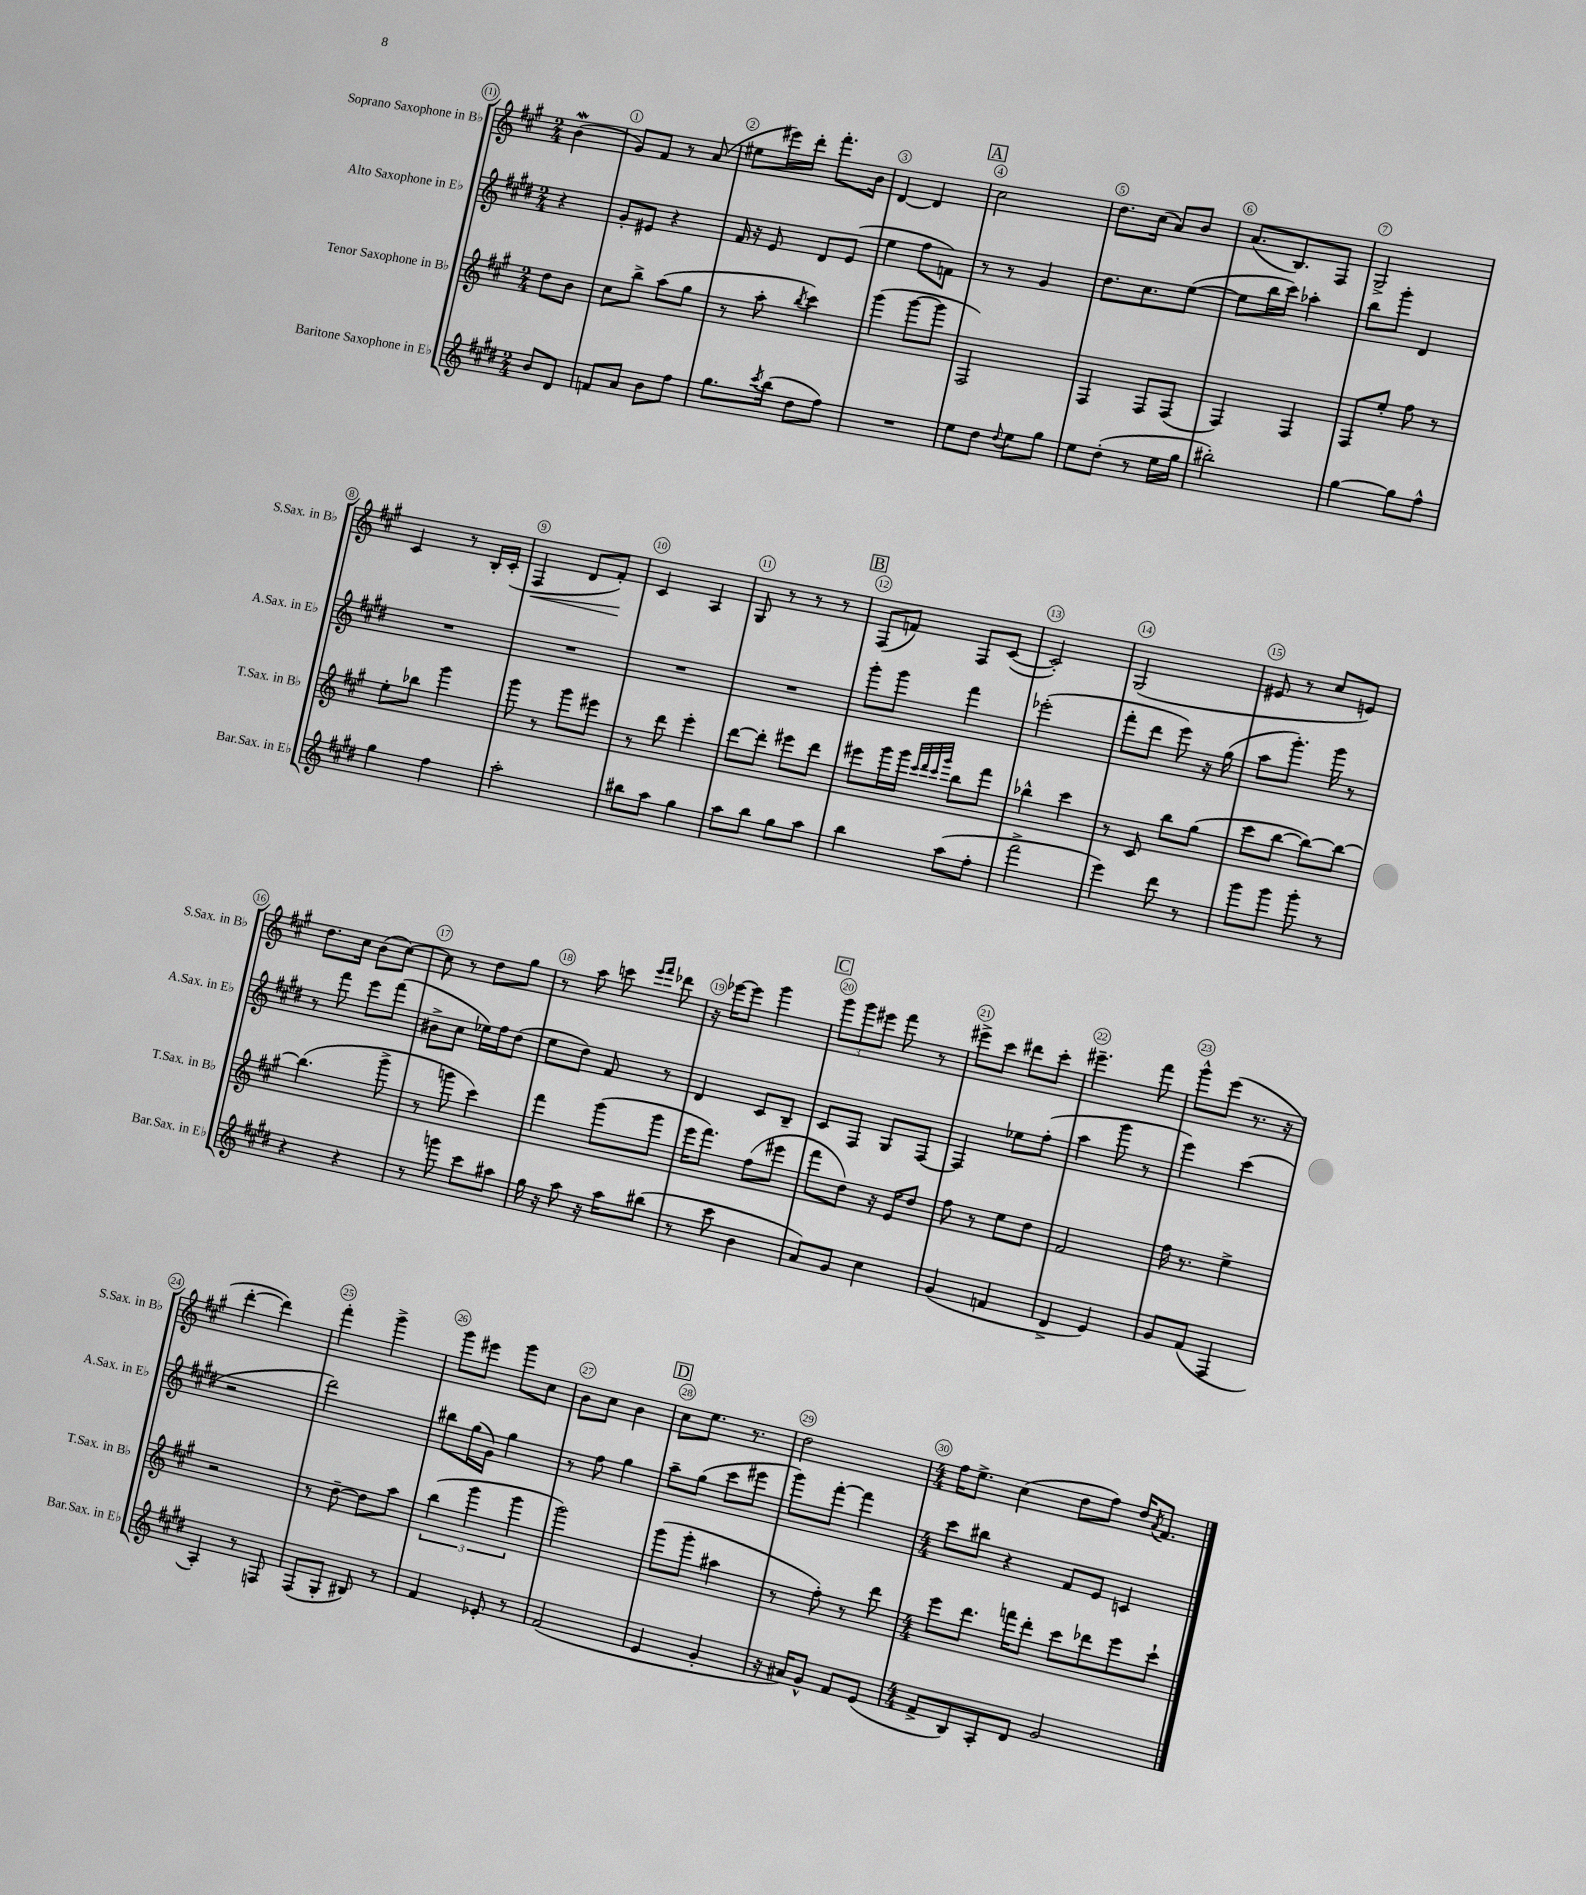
<<
\new StaffGroup <<
\new Staff = "s0" \with { instrumentName = "Soprano Saxophone in Bb" shortInstrumentName = "S.Sax. in Bb" } {
    \clef treble \key a \major \numericTimeSignature \time 2/4 \partial 4
    b'4\mordent( |
    gis'8) fis'8 r8 a'8( |
    eis''8 eis'''16) d'''16-. fis'''8.-. b'16 |
    d'4~ d'4 |
    \mark \markup { \box "A" } cis''2 |
    d''8. cis''16( a'8) b'8 |
    a'8.( b8.) fis8 |
    gis2-> |
    cis'4 r8 b16-. cis'16-.( |
    fis4\< d'8 fis'8-.\!) |
    cis'4 a4 |
    gis8 r8 r8 r8 |
    \mark \markup { \box "B" } fis8( f'8) fis8 cis'8~( |
    cis'2-.) |
    gis2( |
    eis'8 r8 cis''8 e'8) |
    d''8. cis''16 b'8( cis''8~) |
    cis''8 r8 d''8 gis''8 |
    r8 a''8 c'''8 \grace { e'''16 fis'''16 } des'''8 |
    r16 ees'''16~ ees'''8 gis'''4 |
    \mark \markup { \box "C" } \tuplet 3/2 { gis'''8 gis'''8 eis'''8 } fis'''8 r8 |
    eis'''8-> cis'''8 dis'''8 cis'''8-. |
    eis'''4.-- fis'''8 |
    gis'''8-^ e'''8( r8. r16 |
    d'''4~-. d'''4) |
    fis'''4-. gis'''4-> |
    gis'''8 eis'''8 gis'''8 cis''8 |
    b'8 cis''8 b'4 |
    \mark \markup { \box "D" } cis''8 e''8. r8. |
    d''2 |
    \numericTimeSignature \time 4/4 fis''16 e''8.-> cis''4( d''8 fis''8) d''16 \acciaccatura { a'8 } fis'8. \bar "|." |
}
\new Staff = "s1" \with { instrumentName = "Alto Saxophone in Eb" shortInstrumentName = "A.Sax. in Eb" } {
    \clef treble \key e \major \numericTimeSignature \time 2/4 \partial 4
    r4 |
    gis'8-. eis'8 r4 |
    fis'16 r16 e'8 dis'8 e'8( |
    e''4 fis''8 f'8) |
    \mark \markup { \box "A" } r8 r8 gis'4 |
    dis''8. cis''8. e''8~( |
    e''8 b''16 cis'''16) aes''4-. |
    b''8 gis'''8-. dis'4 |
    R2 |
    R2 |
    R2 |
    R2 |
    \mark \markup { \box "B" } gis'''8-. gis'''8 fis'''4 |
    ees'''2-.( |
    fis'''8-. dis'''8 e'''8) r16 gis''16( |
    a''8 gis'''8.-.) gis'''16 r8 |
    r8 fis'''8 e'''8 fis'''8( |
    bis'8-> cis''8 ees''16) fis''16 dis''8( |
    e''8 dis''8) fis'8 r8 |
    dis'4 cis'8 b8-- |
    \mark \markup { \box "C" } cis'8 fis8 gis8 fis8~ |
    fis4 ees''8 fis''8-.( |
    a''4 gis'''8 r8 |
    e'''4) cis'''4( |
    r2 |
    dis'''2) |
    bis''8 gis''16( gis'16) gis''4 |
    r8 fis''8 gis''4 |
    \mark \markup { \box "D" } a''8-- gis''8( cis'''8 eis'''8 |
    gis'''8) fis'''8~-. fis'''4 |
    \numericTimeSignature \time 4/4 cis'''8 bis''8 r4 fis'8 e'8 c'4 \bar "|." |
}
\new Staff = "s2" \with { instrumentName = "Tenor Saxophone in Bb" shortInstrumentName = "T.Sax. in Bb" } {
    \clef treble \key a \major \numericTimeSignature \time 2/4 \partial 4
    d''8 b'8 |
    cis''8 b''8-> a''8( gis''8 |
    r8 a''8-. \acciaccatura { b''8 } cis'''4) |
    gis'''4( gis'''8~ gis'''8 |
    \mark \markup { \box "A" } fis2) |
    fis4 fis8 fis8( |
    fis4) fis4 |
    fis8 e''8-. fis''8 r8 |
    e''8-. bes''8 gis'''4 |
    gis'''8 r8 gis'''8 eis'''8 |
    r8 d'''8 e'''4-. |
    d'''8~ d'''8-. eis'''8 d'''8 |
    \mark \markup { \box "B" } eis'''8 gis'''16 gis'''16 \grace { cis'''32 d'''32 cis'''32 gis'''32 } b''8 fis'''8 |
    bes''4-^ cis'''4 |
    r8 cis'8 b''8 gis''8( |
    cis'''8 b''8~ b''8~) b''8~ |
    b''4.( gis'''8-> |
    r8 g'''8 cis'''4) |
    fis'''4 gis'''8( gis'''8 |
    e'''16 fis'''8.) fis''8( eis'''8 |
    \mark \markup { \box "C" } fis'''8 d''8) r16 e'16 d''8 |
    fis''8 r8 e''8 d''8 |
    fis'2 |
    fis''16 r8. e''4-> |
    r2 |
    r8 d''8~-- d''8 a''8 |
    \tuplet 3/2 { b''4( gis'''4 gis'''4 } |
    gis'''2) |
    \mark \markup { \box "D" } gis'''8( gis'''8-. ais''4 |
    r8 fis''8-.) r8 d'''8 |
    \numericTimeSignature \time 4/4 e'''8 d'''8. f'''16 d'''8-. cis'''8 des'''8 e'''8 cis'''8-! \bar "|." |
}
\new Staff = "s3" \with { instrumentName = "Baritone Saxophone in Eb" shortInstrumentName = "Bar.Sax. in Eb" } {
    \clef treble \key e \major \numericTimeSignature \time 2/4 \partial 4
    b'8 dis'8 |
    f'8 a'8 b'8 fis''8 |
    gis''8. \acciaccatura { cis'''8 } b''16( dis''8 fis''8) |
    R2 |
    \mark \markup { \box "A" } e''8 dis''8 \appoggiatura { dis''8 } e''8 gis''8 |
    e''8 dis''8-.( r8 e''16 gis''16 |
    bis''2-.) |
    gis''4~ gis''8 fis''8-^ |
    gis''4 fis''4 |
    a''2-. |
    bis''8 a''8 gis''4 |
    a''8 b''8 gis''8 a''8 |
    \mark \markup { \box "B" } b''4 a''8( fis''8-. |
    fis'''2-> |
    e'''4) dis'''8 r8 |
    gis'''8 gis'''8 gis'''8-. r8 |
    r4 r4 |
    r8 g'''8 cis'''8 ais''8 |
    gis''16 r16 a''8 r16 a''16 bis''8( |
    r8 cis'''8 b'4 |
    \mark \markup { \box "C" } a'8) gis'8 cis''4 |
    gis'4( f'4 |
    dis'4-> e'4) |
    gis'8 fis'8( fis4 |
    a4-.) r8 f8 |
    fis8( gis8-. bis8) r8 |
    fis'4 ees'8-. r8 |
    fis'2( |
    \mark \markup { \box "D" } e'4 gis'4-. |
    r16 ais'16) gis'8-^ fis'8 e'8( |
    \numericTimeSignature \time 4/4 fis'8-> b8) a8-. dis'8 gis'2 \bar "|." |
}
>>
>>
\layout { \context { \Score \override BarNumber.break-visibility = ##(#f #t #t) barNumberVisibility = #all-bar-numbers-visible \override BarNumber.stencil = #(make-stencil-circler 0.1 0.3 ly:text-interface::print) } }
